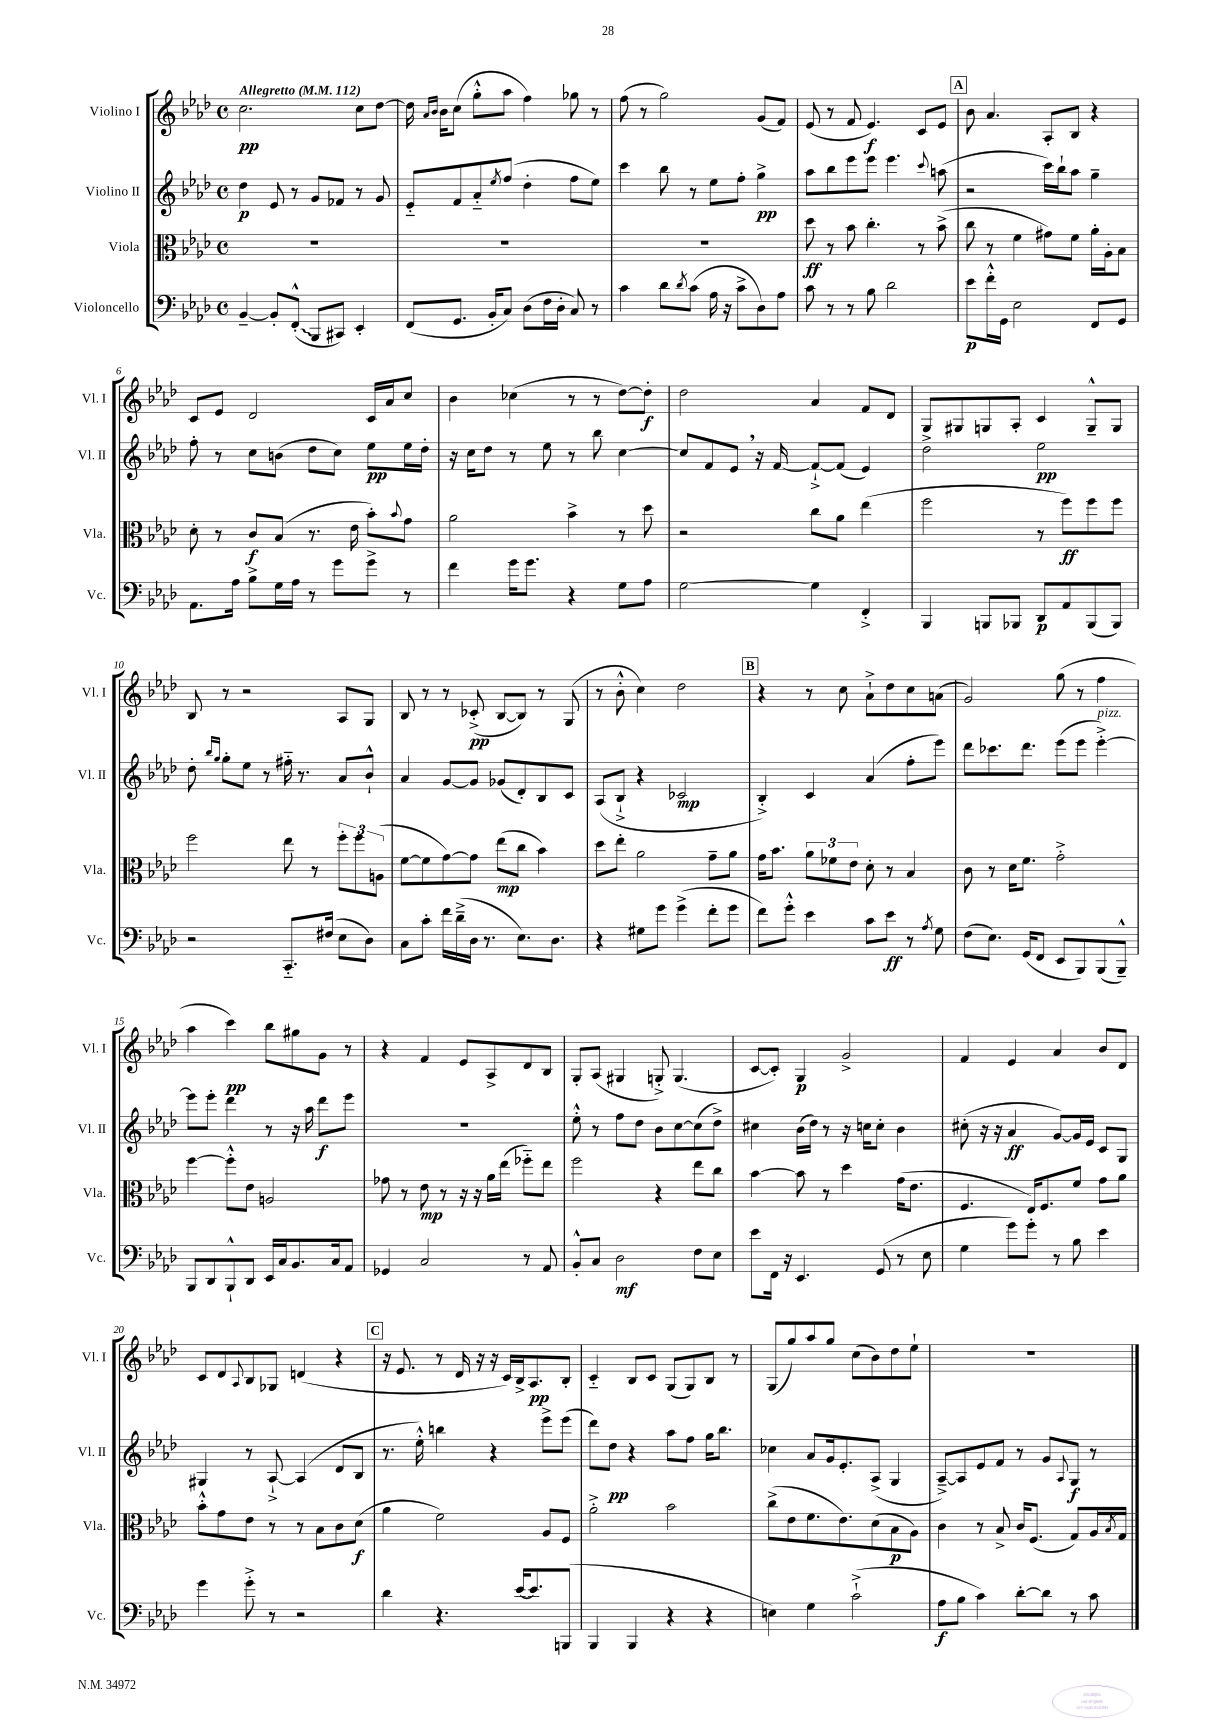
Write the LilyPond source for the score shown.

<<
\new StaffGroup <<
\new Staff = "s0" \with { instrumentName = "Violino I" shortInstrumentName = "Vl. I" } {
    \clef treble \key aes \major \defaultTimeSignature \time 4/4 \tempo "Allegretto" 4 = 112
    c''2.\pp c''8 des''8~ |
    des''16 \grace { aes'16 bes'16 } bes'16 c''8( g''8-.-^ aes''8 f''4) ges''8 r8 |
    f''8( r8 g''2) g'8( f'8) |
    ees'8( r8 f'8 ees'4.\f) c'8 ees'8 |
    \mark \markup { \box "A" } bes'8 aes'4. aes8-. bes8 r4 |
    c'8 ees'8 des'2 c'16 aes'16 c''8 |
    bes'4 ces''4( r8 r8 des''8~) des''8-.\f |
    des''2 aes'4 f'8 des'8 |
    g8-> gis8 g8 aes8-. c'4 g8---^ g8 |
    bes8 r8 r2 aes8 g8 |
    bes8 r8 r8 ces'8-.->\pp( bes8~ bes8) r8 g8( |
    r8 bes'8-.-^ c''4) des''2 |
    \mark \markup { \box "B" } r4 r8 c''8 aes'8-!-> des''8 c''8 a'8( |
    g'2) g''8( r8 f''4 |
    aes''4 c'''4\pp) bes''8 gis''8 g'8 r8 |
    r4 f'4 ees'8 aes8-> des'8 bes8 |
    g8-. aes8( gis4 g8-.->) g4.( |
    c'8~ c'8-.) g4\p g'2-> |
    f'4 ees'4 aes'4 bes'8 des'8 |
    c'8 des'8 \appoggiatura { aes8 } bes8 ges8 d'4( r4 |
    \mark \markup { \box "C" } r16 ees'8. r8 des'16 r16 r16 c'16) bes16-> aes8.\pp bes8-. |
    c'4-_ bes8 c'8 g8( g8) bes8 r8 |
    g8( g''8) aes''8 g''8 c''8( bes'8) des''8 ees''8-! |
    r1 \bar "|." |
}
\new Staff = "s1" \with { instrumentName = "Violino II" shortInstrumentName = "Vl. II" } {
    \clef treble \key aes \major \defaultTimeSignature \time 4/4
    des''4\p ees'8 r8 g'8 fes'8 r8 g'8 |
    ees'8-_ f'8 aes'8-_ \acciaccatura { ees''8 } f''8( des''4-. f''8 ees''8) |
    c'''4 bes''8 r8 ees''8 f''8-. g''4->\pp |
    aes''8 bes''8 ees'''8 ees'''8 ees'''4. \appoggiatura { c'''8 } a''8( |
    \mark \markup { \box "A" } r2 c'''16) bes''16-! aes''8 g''4-- |
    f''8-. r8 c''8 b'8( des''8 c''8) ees''8\pp ees''16 des''16-. |
    r16 c''16 des''8 r8 ees''8 r8 bes''8 c''4~ |
    c''8 f'8 ees'8 \breathe r16 f'16~ f'8~-!-> f'8( ees'4) |
    des''2 ees''2\pp |
    des''8-. \grace { bes''16 g''16 } g''8-. ees''8 r8 fis''16-_ r8. aes'8 bes'8-!-^ |
    aes'4 g'8~ g'8 ges'8( des'8-.) bes8 c'8 |
    aes8( bes8-!-> r4 ces'2\mp |
    \mark \markup { \box "B" } bes4-.->) c'4 aes'4( f''8-. ees'''8) |
    des'''8 ces'''8. des'''8. ees'''8( ees'''8 ees'''4~-.->^\markup { \italic "pizz." }) |
    ees'''8 ees'''8-. des'''4 r8 r16 aes''16 des'''8\f ees'''8 |
    R1 |
    ees''8-.-^ r8 f''8 des''8 bes'8 c''8~ c''8( des''8->) |
    cis''4 bes'16( des''16) r8 r16 c''16 c''8-. bes'4 |
    cis''8-.( r16 r16 aes'4\ff g'8~) g'16 ees'16 c'8 g8 |
    gis4 r8 aes8~-!-> aes4( des'8 bes8 |
    \mark \markup { \box "C" } r8. ees''16-.-^) b''4 r4 ees'''8-> ees'''8( |
    des'''8) des''8\pp r4 aes''8 f''8 g''16 bes''8. |
    ces''4 aes'8 g'16 ees'8.-. aes8->( g4 |
    aes8~--->) aes8 ees'8 f'8 r8 g'8 \appoggiatura { aes8 } g8\f r8 \bar "|." |
}
\new Staff = "s2" \with { instrumentName = "Viola" shortInstrumentName = "Vla." } {
    \clef alto \key aes \major \defaultTimeSignature \time 4/4
    R1 |
    R1 |
    R1 |
    des''8\ff r8 bes'8 c''4.-. r8 bes'8->( |
    \mark \markup { \box "A" } c''8 r8 f'4 gis'8) f'8 aes'16-. aes16-. bes8 |
    des'8-. r8 c'8\f bes8( r8. ees'16 bes'8-.) \appoggiatura { bes'8 } g'8 |
    aes'2 bes'4-> r8 des''8 |
    r2 c''8 aes'8 ees''4( |
    f''2 r8 f''8\ff) f''8 f''8 |
    f''2 ees''8 r8 \tuplet 3/2 { f''8-. f''8 a8( } |
    f'8~ f'8 g'8~) g'8 ees''8\mp( c''8 bes'4) |
    des''8 ees''8-. aes'2 g'8-- aes'8 |
    \mark \markup { \box "B" } g'16 bes'8. \tuplet 3/2 { aes'8 fes'8 ees'8 } des'8-. r8 bes4 |
    c'8 r8 des'16 f'8. g'2-.-> |
    f''4~ f''8-.-^ ees'8 a2 |
    ges'8 r8 ees'8\mp r8 r16 r16 aes'16 ees''16( fes''8-_) ees''8 |
    f''2 r4 ees''8 c''8 |
    bes'4~ bes'8 r8 des''4 g'16( ees'8. |
    f4. ees16) f8. f'8 g'8 aes'8 |
    bes'8-.-^ g'8 ees'8 r8 r8 bes8 c'8 des'8\f( |
    \mark \markup { \box "C" } aes'4 f'2) aes8 f8 |
    aes'2-.-> bes'2 |
    c''8->( ees'8 f'8. ees'8.) des'8( bes8\p aes8) |
    c'4 r8 bes8-> c'16 f8.( g8) aes16 \acciaccatura { bes8 } g16 \bar "|." |
}
\new Staff = "s3" \with { instrumentName = "Violoncello" shortInstrumentName = "Vc." } {
    \clef bass \key aes \major \defaultTimeSignature \time 4/4
    bes,4~-- bes,8-. \once \override Glissando.style = #'zigzag f,8-.-^\glissando( bes,,8 cis,8) ees,4-. |
    f,8( g,8. bes,16-. c8) des8( f16 des16-. c8) r8 |
    c'4 des'8 \acciaccatura { des'8 } c'8( aes16 r16 c'8-> des8) aes8 |
    c'8 r8 r8 bes8 des'2 |
    \mark \markup { \box "A" } ees'8\p f'16-.-^ g,16 ees2 f,8 g,8 |
    aes,8. aes16 bes8-> g16 aes16 r8 g'8 g'8-> r8 |
    f'4 g'16 g'8. r4 g8 aes8 |
    g2~ g4 f,4-.-> |
    bes,,4 b,,8 bes,,8 des,8\p aes,8 bes,,8( bes,,8) |
    r2 c,8.-_ fis16( ees8 des8) |
    c8 c'8-. f'16 des'16--->( des16 r8. ees8.) des8. |
    r4 gis8 g'8 g'4->( f'8-. g'8 |
    \mark \markup { \box "B" } f'8) g'8-.-^ ees'4 c'8 ees'8\ff r8 \acciaccatura { aes8 } g8 |
    f8( ees8.) g,16( f,8 ees,8 bes,,8) bes,,8( bes,,8---^) |
    bes,,8 des,8 bes,,8-!-^ des,8 ees,16 c16 bes,8. c16 aes,8 |
    ges,4 c2 r8 aes,8 |
    bes,8-.-^ c8 des2\mf f8 ees8 |
    ees'8 f,16 r16 ees,4. g,8( r8 ees8 |
    g4 g'8) g'8-. r8 bes8 ees'4 |
    g'4 g'8-.-> r8 r2 |
    \mark \markup { \box "C" } des'4 r4. ees'16~ ees'8. b,,8( |
    bes,,4 bes,,4 r4 r4 |
    e4) g4 c'2-!->( |
    aes8\f bes8 c'4) des'8~-. des'8 r8 c'8 \bar "|." |
}
>>
>>
